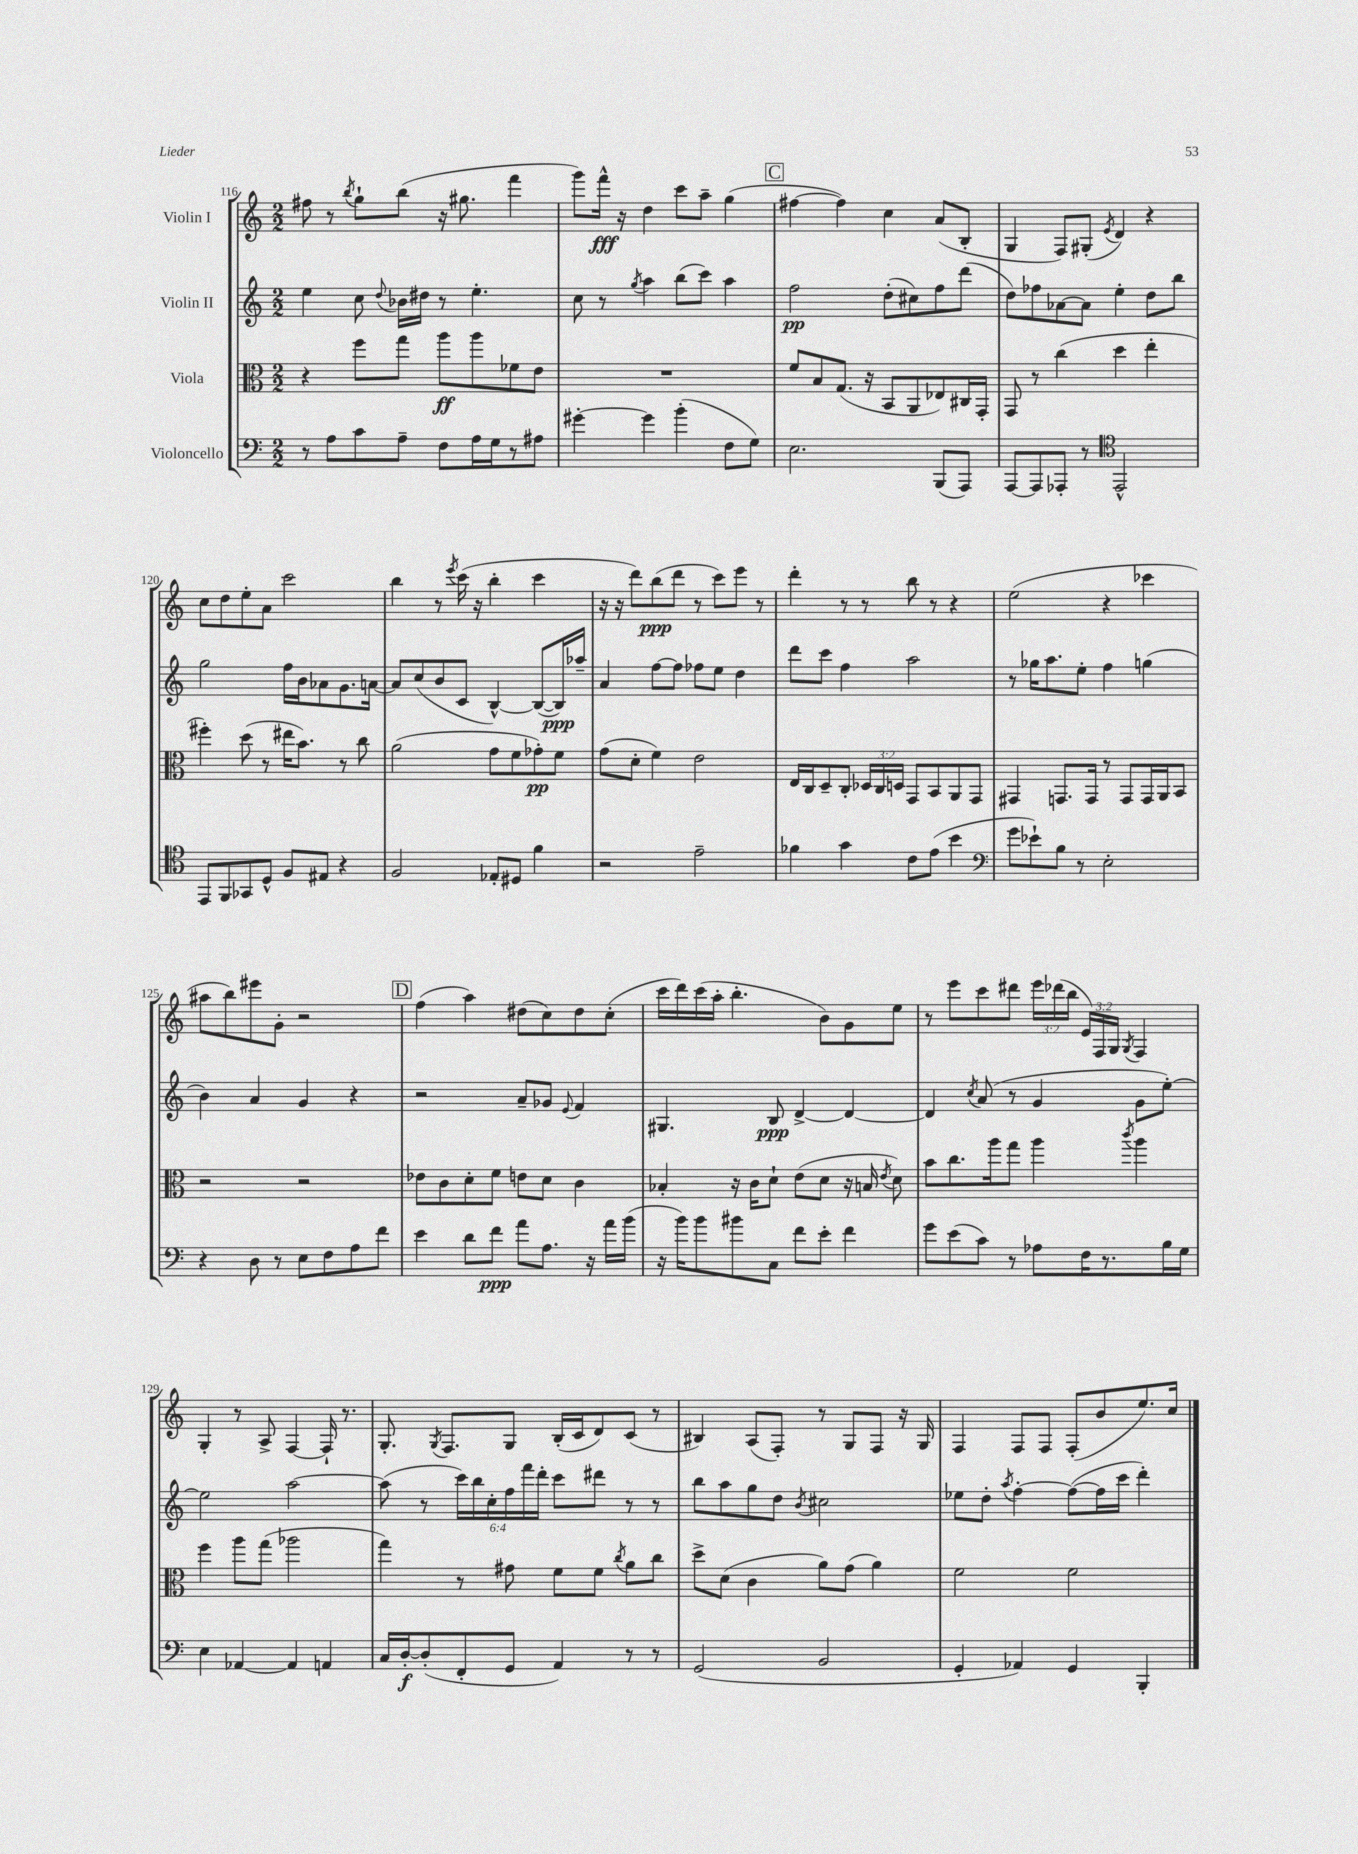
<<
\new StaffGroup <<
\new Staff = "s0" \with { instrumentName = "Violin I" } {
    \clef treble \key c \major \numericTimeSignature \time 2/2 \override Staff.TupletNumber.text = #tuplet-number::calc-fraction-text
    \autoBeamOff fis''8 r8 \acciaccatura { b''8 } g''8[-! b''8]( r16 gis''8. f'''4 |
    g'''8[) f'''16]-^\fff r16 d''4 c'''8[ a''8]-- g''4( |
    \mark \markup { \box "C" } fis''4~ fis''4) c''4 a'8[( b8]-. |
    g4 f8[) gis8]-.( \acciaccatura { e'8 } d'4) r4 |
    c''8[ d''8 e''8-. a'8] c'''2 |
    b''4 r8 \acciaccatura { e'''8 } c'''16( r16 b''4-. c'''4 |
    r16 r16 d'''8[) b''8\ppp( d'''8] r8 c'''8[) e'''8] r8 |
    d'''4-. r8 r8 b''8 r8 r4 |
    e''2( r4 ces'''4 |
    ais''8[ b''8) eis'''8 g'8]-. r2 |
    \mark \markup { \box "D" } f''4( a''4) dis''8[( c''8) dis''8 c''8]-.( |
    c'''16[ d'''16) c'''16( a''16]-. b''4.-. b'8[) g'8 e''8] |
    r8 e'''8[ c'''8 dis'''8] \tuplet 3/2 { e'''16[ des'''16( b''16] } \tuplet 3/2 { e'16[) f16 g16] } \acciaccatura { g8 } f4 |
    g4-. r8 a8-> f4~ f16-! r8. |
    g8.-. \acciaccatura { g8 } f8.[ g8] b16[-.( c'16 d'8) c'8]( r8 |
    bis4) a8[( f8]-.) r8 g8[ f8] r16 g16 |
    f4 f8[ f8] f8[-.( b'8 e''8.) c''16] \bar "|." |
}
\new Staff = "s1" \with { instrumentName = "Violin II" } {
    \clef treble \key c \major \numericTimeSignature \time 2/2 \override Staff.TupletNumber.text = #tuplet-number::calc-fraction-text
    \autoBeamOff e''4 c''8 \appoggiatura { d''8 } bes'16[ dis''16] r8 e''4.-. |
    c''8 r8 \acciaccatura { g''8 } a''4 b''8[( c'''8]) a''4 |
    \mark \markup { \box "C" } f''2\pp d''8[-.( cis''8) f''8 d'''8]( |
    d''8[) fes''8 aes'8~ aes'8] e''4-. d''8[ b''8] |
    g''2 f''16[ b'16 aes'8 g'8. a'16]~ |
    a'8[ c''8( b'8 c'8] b4~-^) b8[~( b16\ppp) aes''16]-- |
    a'4 f''8[~ f''8] fes''8[ e''8] d''4 |
    d'''8[ c'''8] f''4 a''2 |
    r8 ges''16[ a''8. e''8]-. f''4 g''4( |
    b'4) a'4 g'4 r4 |
    \mark \markup { \box "D" } r2 a'8[-- ges'8] \appoggiatura { e'8 } f'4 |
    gis4. b8\ppp d'4~-> d'4~ |
    d'4 \acciaccatura { c''8 } a'8( r8 g'4 g'8[ e''8]~-.) |
    e''2 a''2~ |
    a''8( r8 \tuplet 6/4 { c'''16[) b''16 c''16-. f''16 f'''16 d'''16]-. } c'''8[ dis'''8] r8 r8 |
    b''8[ a''8 g''8 d''8] \acciaccatura { b'8 } cis''2 |
    ees''8[ d''8]-. \acciaccatura { a''8 } f''4~-. f''8[~( f''16 c'''16] d'''4-.) \bar "|." |
}
\new Staff = "s2" \with { instrumentName = "Viola" } {
    \clef alto \key c \major \numericTimeSignature \time 2/2 \override Staff.TupletNumber.text = #tuplet-number::calc-fraction-text
    \autoBeamOff r4 f''8[ g''8] a''8[\ff a''8 fes'8 e'8] |
    R1 |
    \mark \markup { \box "C" } f'8[ b8 g8.]( r16 b,8[ a,8 ees8) cis16 g,16]-. |
    g,8 r8 c''4( d''4 e''4-. |
    fis''4-.) d''8( r8 eis''16[ b'8.]) r8 c''8 |
    a'2( g'8[ f'8 ges'8-.\pp) f'8] |
    g'8[( d'8]-. f'4) e'2 |
    e16[ c16 d8-- c8]-. \tuplet 3/2 { des16[ c16 d16] } g,8[ b,8 a,8 g,8] |
    gis,4 g,8.[ g,16] r8 g,8[ g,16 a,16 b,8] |
    r2 r2 |
    \mark \markup { \box "D" } ees'8[ c'8 d'8-. f'8] e'8[ d'8] c'4 |
    bes4-. r16 c'16[ d'8]-! e'8[( d'8] r16 b16 \acciaccatura { e'8 } d'8) |
    b'8[ c''8. a''16 g''8] a''4 \acciaccatura { c'''8 } a''4 |
    f''4 a''8[ g''8]( aes''2 |
    g''4) r8 gis'8 f'8[ f'8] \acciaccatura { c''8 } a'8[ c''8] |
    d''8[-> d'8]( c'4 a'8[) g'8]( a'4) |
    f'2 f'2 \bar "|." |
}
\new Staff = "s3" \with { instrumentName = "Violoncello" } {
    \clef bass \key c \major \numericTimeSignature \time 2/2
    \autoBeamOff r8 a8[ c'8 a8]-- f8[ a16 g16 r8 ais8] |
    gis'4~-. gis'4 b'4-.( f8[ g8]) |
    \mark \markup { \box "C" } e2. b,,8[( a,,8]) |
    a,,8[~ a,,8 aes,,8]-. r8 \clef tenor e,2-^ |
    e,8[ f,8 ges,8 d8]-^ f8[ eis8] r4 |
    f2 ees8[-. dis8] f'4 |
    r2 e'2-- |
    fes'4 g'4 c'8[ e'8]( b'4 |
    \clef bass g'8[ ees'8-!) b8] r8 e2-. |
    r4 d8 r8 e8[ f8 a8 f'8] |
    \mark \markup { \box "D" } e'4 d'8[ f'8]\ppp a'8[ a8.] r16 a'16[ b'16]( |
    r16 b'16[) b'8 bis'8 c8] f'8[ e'8]-. f'4 |
    g'8[ e'8( c'8]) r8 aes8[ f16 r8. b16 g16] |
    e4 aes,4~ aes,4 a,4 |
    c16[ d16~-.\f d8-.( f,8-. g,8] a,4) r8 r8 |
    g,2( b,2 |
    g,4-. aes,4) g,4 b,,4-. \bar "|." |
}
>>
>>
\layout { \context { \Score currentBarNumber = #116 } }
